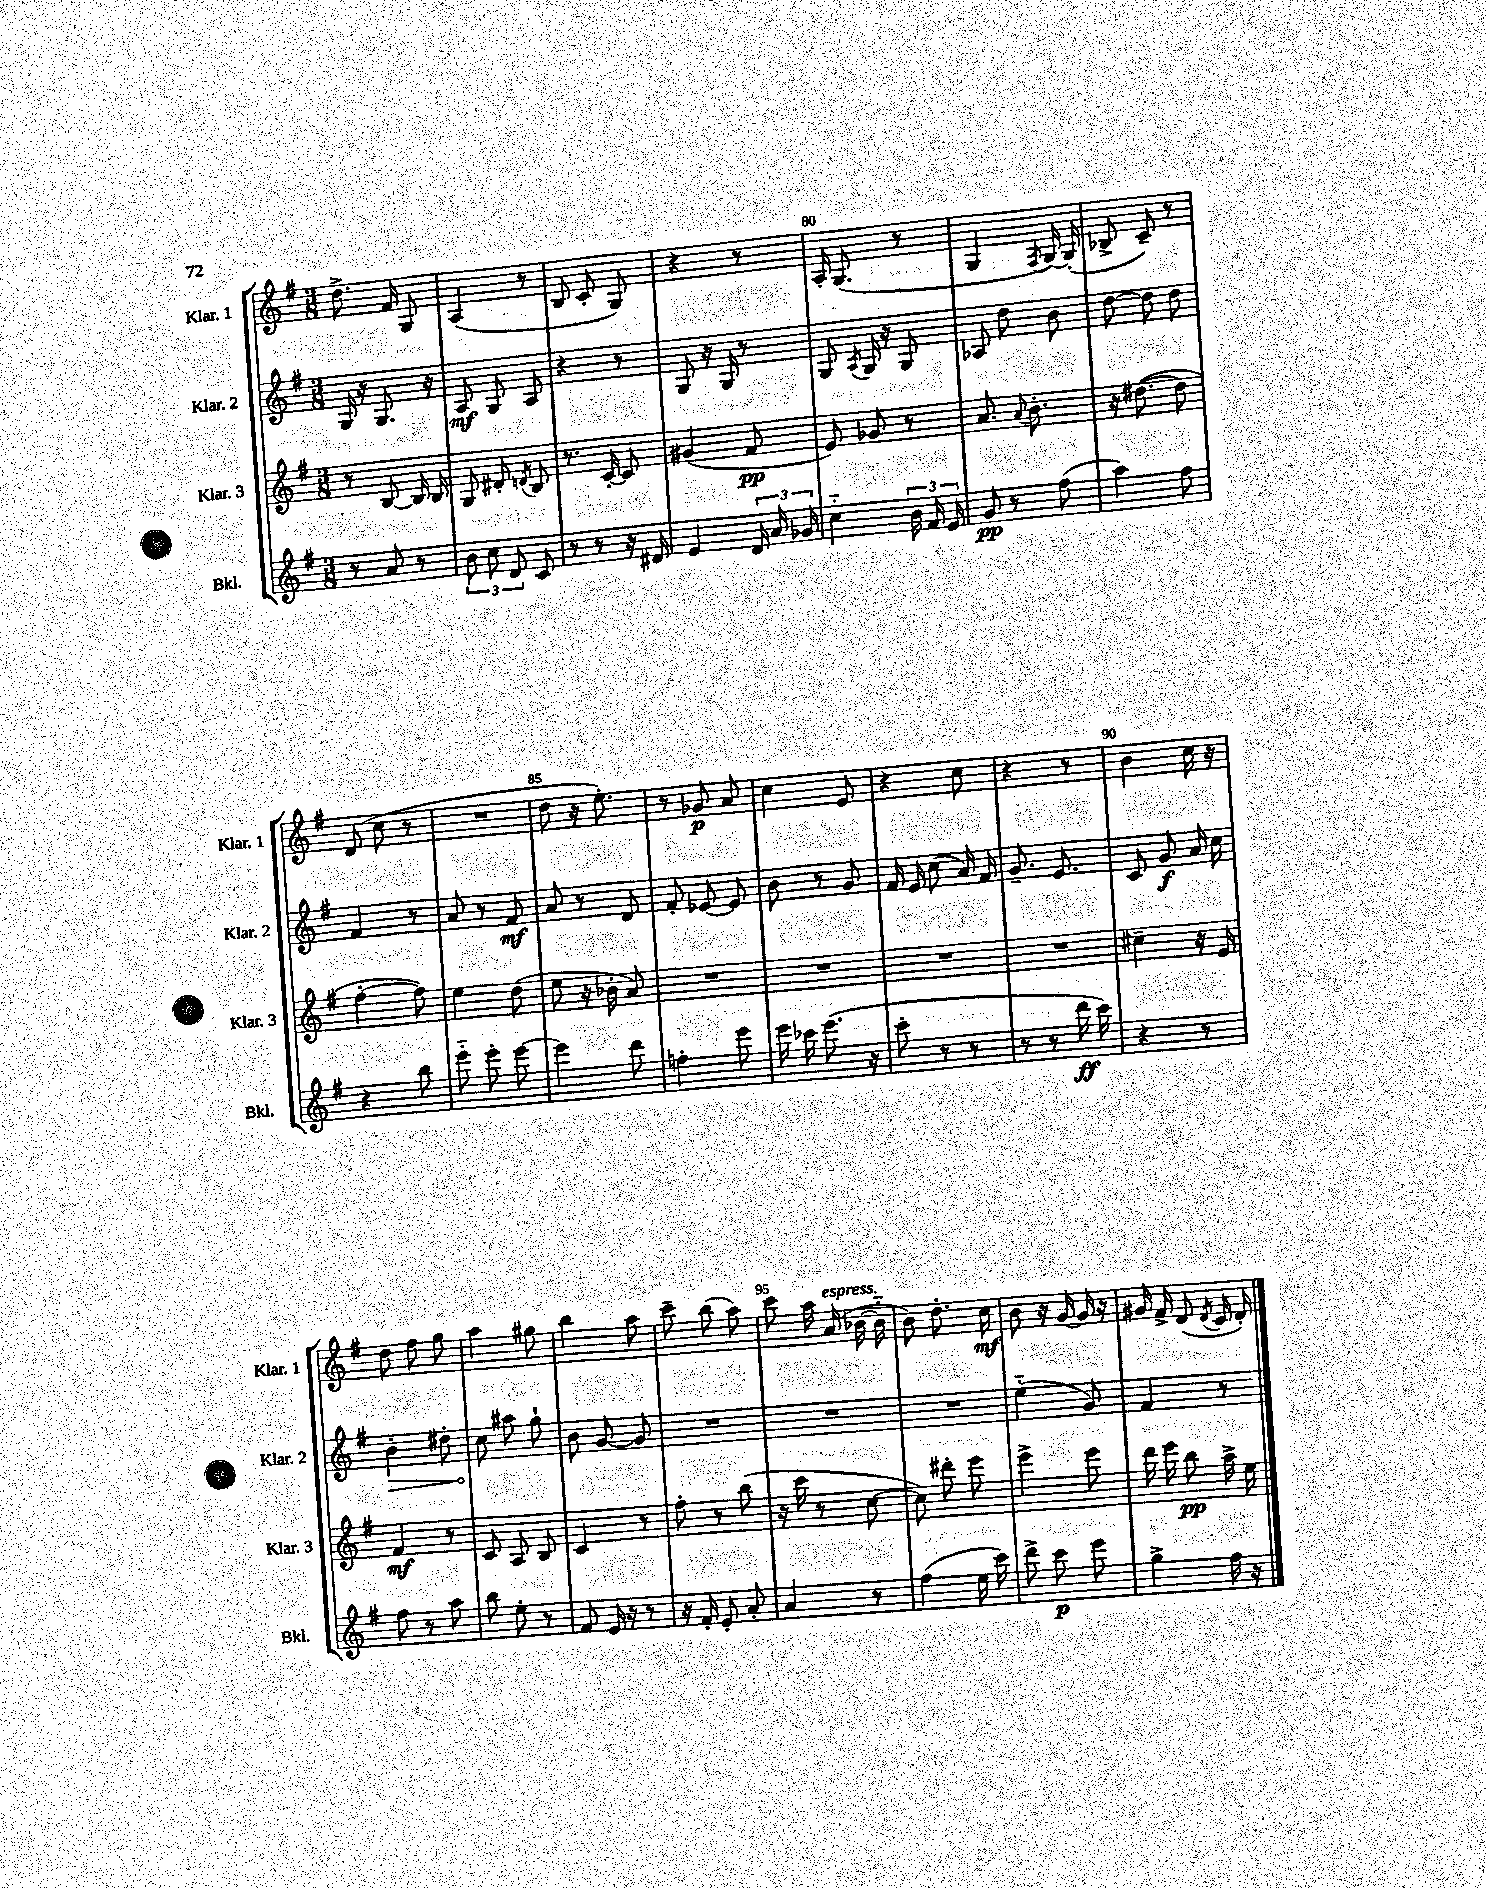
<<
\new StaffGroup <<
\new Staff = "s0" \with { instrumentName = "Klar. 1" shortInstrumentName = "Klar. 1" } {
    \clef treble \key g \major \numericTimeSignature \time 3/8
    \autoBeamOff d''8.-> fis'16 g8 |
    a4( r8 |
    b8 c'8-. g8) |
    r4 r8 |
    a16-. g8.( r8 |
    g4 \acciaccatura { fis8 } g16~) g16-.( |
    bes8-> c'8--) r8 |
    d'8( c''8 r8 |
    R4. |
    d''8 r16 e''8.-.) |
    r8 ges'8\p a'8 |
    c''4 e'8 |
    r4 c''8 |
    r4 r8 |
    b'4 c''16 r16 |
    d''8 fis''8 g''8 |
    a''4 gis''8 |
    b''4 a''8 |
    c'''8-- b''8( a''8) |
    c'''8 a''16 a'16^\markup { \italic "espress." }( bes'16~ bes'16-_ |
    b'8) d''8.-. c''16\mf |
    b'8 r16 g'16~ g'16 r16 |
    gis'16 fis'16-> d'8( \acciaccatura { d'8 } c'16 d'16-.) \bar "|." |
}
\new Staff = "s1" \with { instrumentName = "Klar. 2" shortInstrumentName = "Klar. 2" } {
    \clef treble \key g \major \numericTimeSignature \time 3/8
    \autoBeamOff g16 r16 g8. r16 |
    a8\mf g8 a8 |
    r4 r8 |
    g8 r16 g16 r8 |
    g8 \acciaccatura { a8 } g16 r16 g8 |
    aes8 d''8 b'8 |
    d''8~ d''8 d''8 |
    fis'4 r8 |
    a'8 r8 fis'8\mf |
    a'8 r8 d'8 |
    fis'8-. ees'8~ ees'8 |
    b'8 r8 g'8 |
    fis'16 e'16 c''8( a'16) fis'16 |
    g'8.-- e'8. |
    c'8 g'8\f a'16 c''16 |
    \once \override Hairpin.circled-tip = ##t b'4-.\> dis''8-. |
    c''8\! ais''8 g''8-! |
    b'8 g'8~ g'8 |
    R4. |
    R4. |
    R4. |
    e''4-_( g'8) |
    fis'4 r8 \bar "|." |
}
\new Staff = "s2" \with { instrumentName = "Klar. 3" shortInstrumentName = "Klar. 3" } {
    \clef treble \key g \major \numericTimeSignature \time 3/8
    \autoBeamOff r8 b8~ b16 b16 |
    g8 dis'8-. \acciaccatura { d'8 } b8 |
    r8. c'16~-. c'8 |
    gis'4( fis'8\pp |
    e'8) ges'8 r8 |
    a'8. \appoggiatura { a'8 } b'8.-. |
    r16 dis''8.~( dis''8 |
    fis''4~-. fis''8) |
    e''4 d''8( |
    e''8 r16 bes'16-. a'8) |
    R4. |
    R4. |
    R4. |
    R4. |
    cis''4-- r16 e'16 |
    fis'4\mf r8 |
    c'8 a8 b8 |
    c'4 r8 |
    fis''8-. r8 b''8( |
    r16 c'''16 r8 c''8~ |
    c''8) dis'''8-. e'''8 |
    e'''4-> e'''8 |
    d'''16 e'''16 b''8\pp a''16-> e''16 \bar "|." |
}
\new Staff = "s3" \with { instrumentName = "Bkl." shortInstrumentName = "Bkl." } {
    \clef treble \key g \major \numericTimeSignature \time 3/8
    \autoBeamOff r8 a'8 r8 |
    \tuplet 3/2 { b'8 c''8 d'8 } c'8 |
    r8 r8 r16 dis'16 |
    e'4 \tuplet 3/2 { d'16 a'16 ges'16 } |
    c''4-_ \tuplet 3/2 { b'16 fis'16 e'16 } |
    g'8\pp r8 fis''8( |
    a''4) fis''8 |
    r4 b''8 |
    e'''8-_ e'''8-. e'''8~ |
    e'''4 d'''8 |
    f''4-. e'''8 |
    e'''16 ces'''16 e'''8.( r16 |
    c'''8-. r8 r8 |
    r8 r8 d'''16\ff c'''16) |
    r4 r8 |
    fis''8 r8 a''8 |
    b''8 e''8-. r8 |
    fis'8 e'16 r16 r8 |
    r16 fis'16-. e'8-. a'8-. |
    a'4 r8 |
    fis''4( e''16 c'''16) |
    d'''8-> c'''8\p e'''8 |
    g''4-> fis''16 r16 \bar "|." |
}
>>
>>
\layout { \context { \Score currentBarNumber = #76 \override BarNumber.break-visibility = ##(#f #t #t) barNumberVisibility = #(every-nth-bar-number-visible 5) } }
